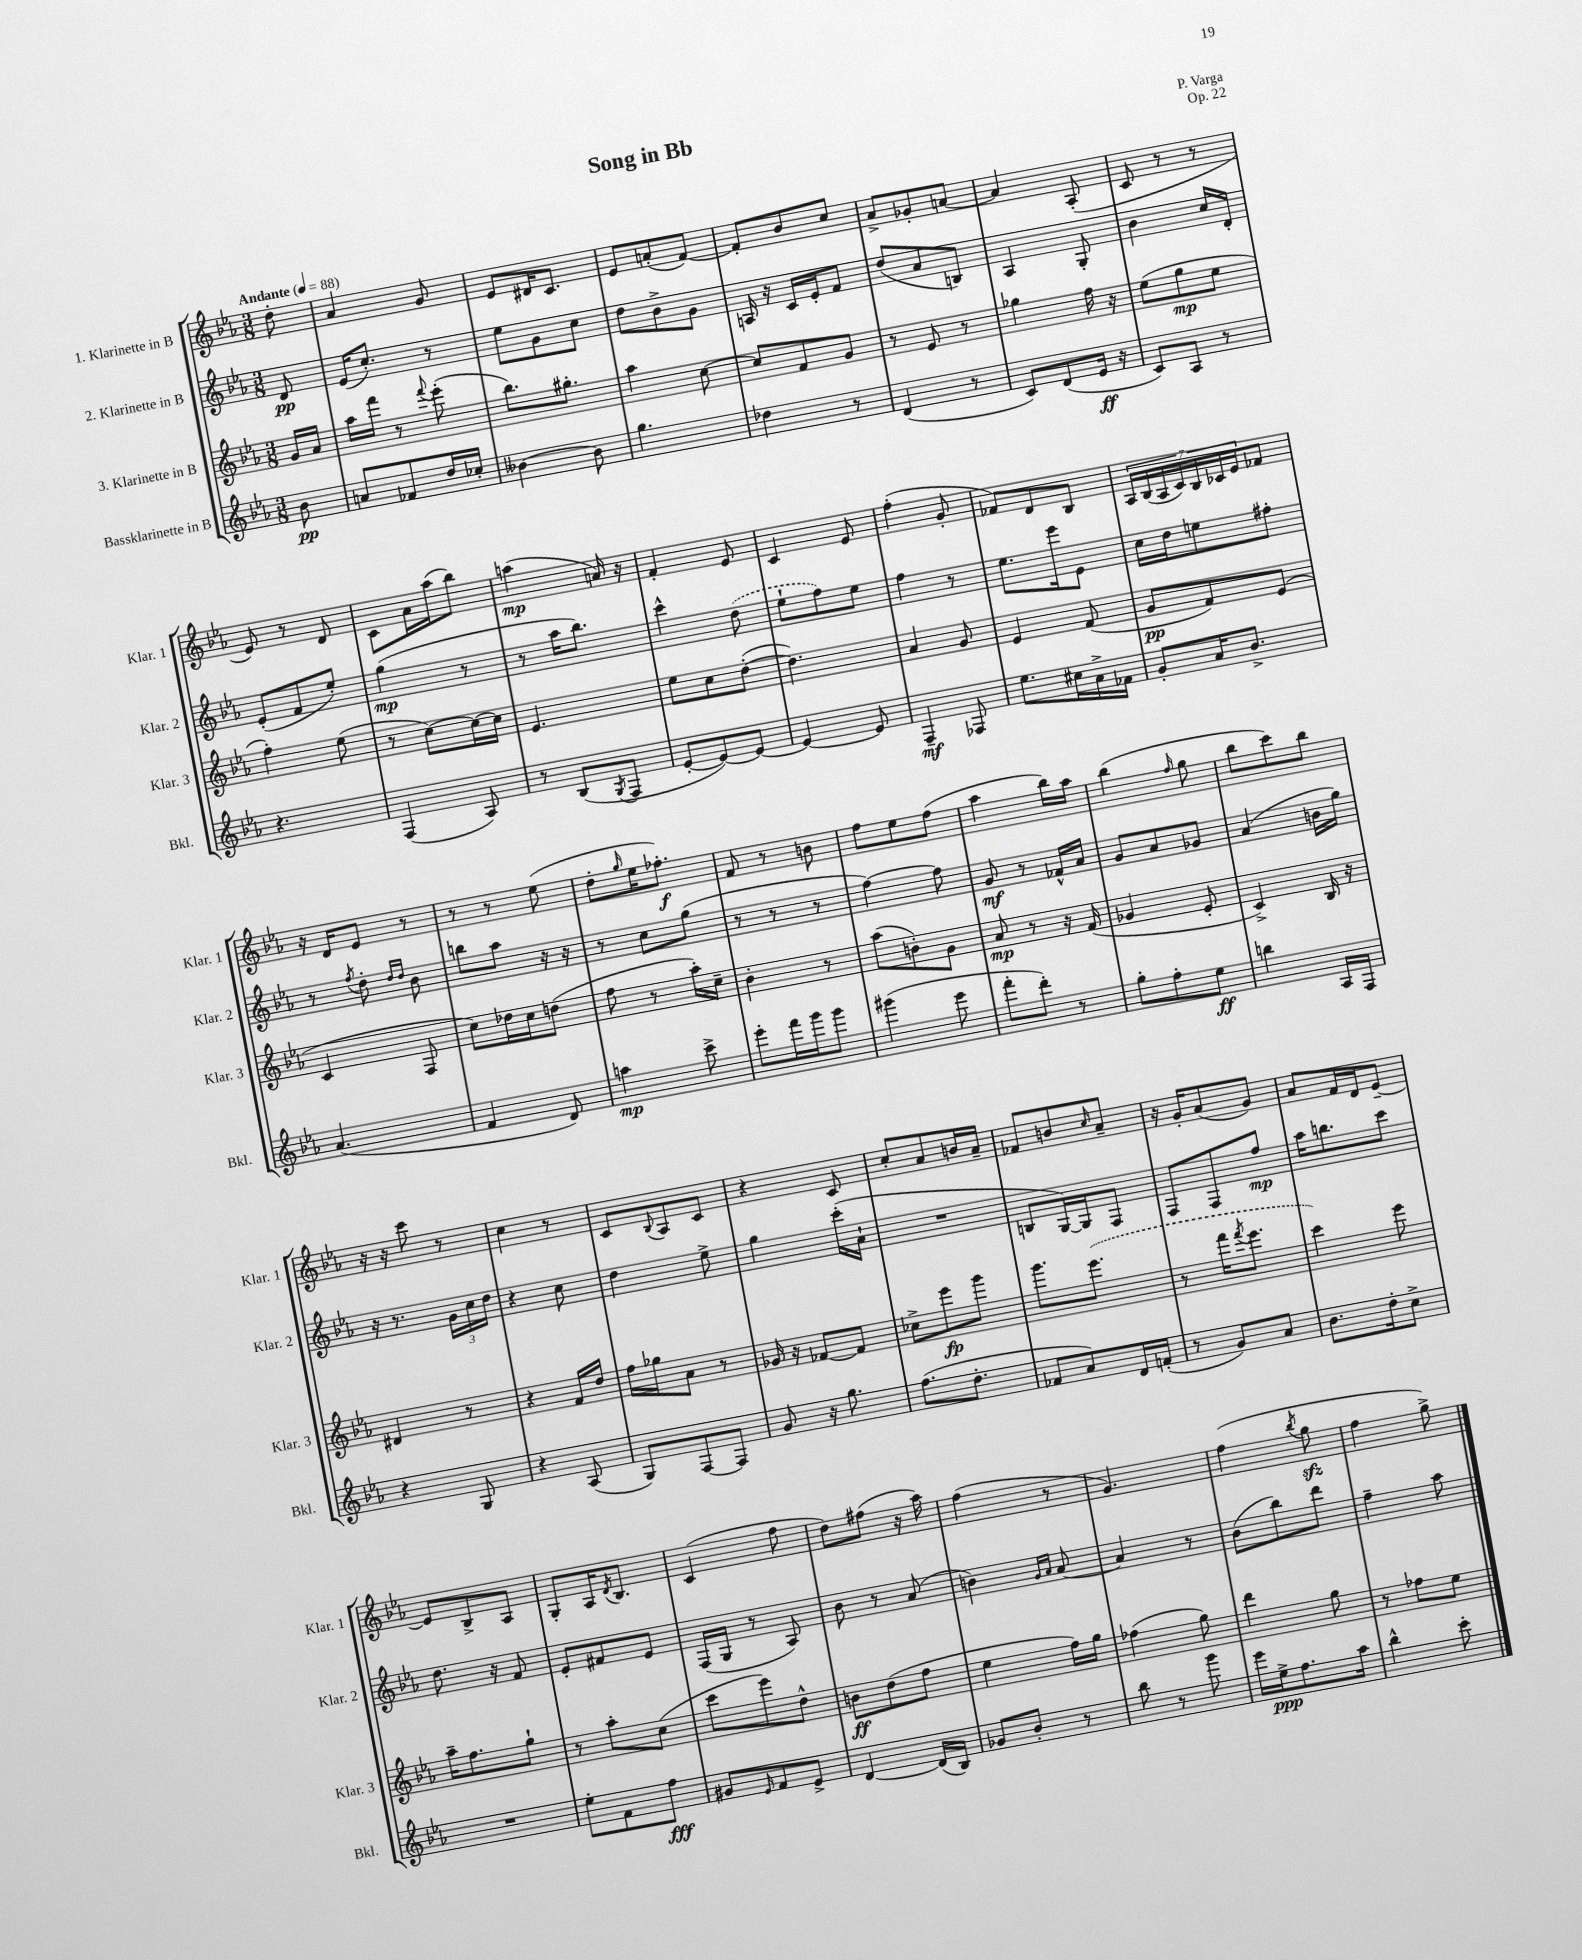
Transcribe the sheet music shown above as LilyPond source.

\header { title = "Song in Bb" composer = "P. Varga" opus = "Op. 22" }
<<
\new StaffGroup <<
\new Staff = "s0" \with { instrumentName = "1. Klarinette in B" shortInstrumentName = "Klar. 1" } {
    \clef treble \key ees \major \numericTimeSignature \time 3/8 \partial 8 \tempo "Andante" 4 = 88
    d''8-. |
    aes'4 g'8 |
    ees'8 dis'16 c'8. |
    ees'8 a'8-.( f'8~) |
    f'8-. bes'8 c''8 |
    aes'8-> ges'8-. a'8~ |
    a'4 aes8-.( |
    c'8 r8 r8 |
    ees'8) r8 d'8 |
    c'8 aes'16 aes''16( bes''8) |
    a''4\mp( a'16) r16 |
    f'4-. ees'8 |
    c'4 ees'8 |
    f''4-.( g'8-. |
    fes'8) d'8 bes8 |
    \tuplet 7/4 { aes16 bes16( aes16 c'16) bes16 ces'16 ees'16 } fes'8 |
    r16 d'16 ees'8 r8 |
    r8 r8 ees''8( |
    d''8-. \grace { g''16 } ees''16 fes''8.-.\f) |
    f'8 r8 b'8 |
    f''8 ees''8 f''8( |
    aes''4 bes''16) aes''16 |
    bes''4( \grace { f''16 } g''8 |
    bes''8 c'''8) bes''8 |
    r16 r16 c'''8 r8 |
    c''4 r8 |
    c'8 \appoggiatura { bes8 } aes8 c'8 |
    r4 c'8 |
    c''8-. aes'8 b'16 aes'16-- |
    fes'8 b'8 \grace { c''16 } aes'8-- |
    r16 g'16-. aes'8( g'8) |
    aes'8 f'16 d'16 ees'8~-- |
    ees'8 bes8-> aes8 |
    g8-. aes16 \acciaccatura { d'8 } bes8. |
    c'4( f''8 |
    d''8) fis''8( r16 aes''16) |
    f''4( r8 |
    g'4.) |
    f''4( \acciaccatura { bes''8 } g''8\sfz |
    f''4 g''8->) \bar "|." |
}
\new Staff = "s1" \with { instrumentName = "2. Klarinette in B" shortInstrumentName = "Klar. 2" } {
    \clef treble \key ees \major \numericTimeSignature \time 3/8 \partial 8
    d'8\pp |
    ees'16( c''8.-.) r8 |
    ees''8 g'8 c''8 |
    d''8 bes'8-> g'8 |
    a16 r16 c'16 ees'16-. f'8 |
    d''8( aes'8 b8) |
    aes4 g8-. |
    bes'4 c''16 d'16-. |
    ees'8-.( f'8 ees''8-.) |
    g''4\mp( r8 |
    r8 aes''16 bes''8.) |
    c'''4-^ \once \slurDashed d''8( |
    ees''8-! f''8) ees''8 |
    f''4 r8 |
    ees''8. ees'''16 ees'8 |
    c''16 d''16 e''8 fis''8-. |
    r8 \acciaccatura { f''8 } d''8-. \grace { d''16 d''16 } bes'8 |
    b''8 aes''8 r16 r16 |
    r8 c''8 g''8( |
    r8 r8 r8 |
    f''4~) f''8 |
    g'8\mf r8 fes'16-^ aes'16 |
    g'8 aes'8 ges'8 |
    aes'4( b'16 g''16) |
    r16 r8. \tuplet 3/2 { g'16 c''16 d''16 } |
    r4 c''8 |
    d''4 ees''8-> |
    g''4 c'''16-.( aes'16-! |
    R4. |
    b8 g16~) g16 f8 |
    f8 f8 f''8\mp |
    aes''16 b''8. c'''8 |
    d''8. r16 f'8 |
    ees'8-. fis'8 ees'8 |
    f16( g16 r8 aes8) |
    bes'8 r8 aes'8( |
    b'4) \grace { g'16 aes'16 } aes'8~ |
    aes'4 r8 |
    bes'8( bes''8) d'''8 |
    f''4-- aes''8 \bar "|." |
}
\new Staff = "s2" \with { instrumentName = "3. Klarinette in B" shortInstrumentName = "Klar. 3" } {
    \clef treble \key ees \major \numericTimeSignature \time 3/8 \partial 8
    g'16 aes'16 |
    aes''16 f'''16 r8 \appoggiatura { f'''8 } ees'''8-.( |
    bes''8.) gis''8.-. |
    aes''4 c''8~ |
    c''8 f'8 g'8 |
    r8 ees'8 r8 |
    ges''4 f''16 r16 |
    ees''8( g''8\mp ees''8 |
    f''4-.) ees''8( |
    r8 c''8~) c''16~ c''16 |
    ees'4. |
    ees''8 c''8 d''8~-.( |
    d''4.) |
    aes'4 g'8 |
    ees'4 f'8( |
    g'8\pp f'8) ees'8( |
    c'4 f8 |
    c''8) des''16 c''16 d''8( |
    f''8 r8 aes''16-.) c''16-- |
    bes'4-. r8 |
    aes''8( b'8-.) g'8 |
    aes'8\mp r8 r16 f'16( |
    ges'4 ees'8-. |
    c'4->) bes16 r16 |
    dis'4 r8 |
    r4 f'16 d''16 |
    f''16 ges''16 aes'8 r8 |
    ges'16 r16 fes'8~ fes'8 |
    ces''8-> ees'''8\fp g'''8 |
    g'''8. \once \slurDashed ees'''8.( |
    r8 f'''16 \acciaccatura { f'''8 } ees'''8. |
    c'''4) ees'''8 |
    aes''16-- f''8. g''8-! |
    r8 aes''8-. c''8( |
    c'''8 ees'''8) d''8-^ |
    b'8\ff d''8( f''8 |
    ees''4 f''16) g''16 |
    fes''4( g''8) |
    d'''4 g''8 |
    r8 fes''8 ees''8 \bar "|." |
}
\new Staff = "s3" \with { instrumentName = "Bassklarinette in B" shortInstrumentName = "Bkl." } {
    \clef treble \key ees \major \numericTimeSignature \time 3/8 \partial 8
    bes'8\pp |
    a'8 fes'8 d''16 ces''16-. |
    beses'4~ beses'8 |
    g''4. |
    des''4 r8 |
    d'4( r8 |
    c'8) d'8( ees'16\ff r16 |
    c'8) aes8 r8 |
    r4. |
    f4( aes8) |
    r8 bes8( \acciaccatura { g8 } f8 |
    ees'8~-. ees'8~) ees'8~ |
    ees'4~ ees'8 |
    f4--\mf fes8 |
    ees''8. cis''16 aes'16-> fes'16 |
    g'8-. aes'16 bes'8.-> |
    aes'4.( |
    f'4 d'8) |
    a''4\mp c'''8-> |
    ees'''8-. f'''16 g'''16 g'''8 |
    gis'''4( ees'''8 |
    f'''8-. d'''8-.) r8 |
    g''8-. f''8-. ees''8\ff |
    b''4 aes16 f16 |
    r4 g8 |
    r4 aes8( |
    g8) f8~ f8 |
    g'8 r16 g''8. |
    f''8.( d''8.-. |
    fes'8 aes'8) d'16 f'16-.( |
    r8 g'8) aes'8 |
    bes'8. d''16-. c''8-> |
    R4. |
    ees''8-. f'8 f''8\fff |
    gis'8 \grace { ees'16 } f'8 ees'8-> |
    d'4~ d'16( bes16) |
    ges'8 bes'8-. r8 |
    bes''8 r8 g'''8 |
    ees'''16 ees''16->\ppp f''8. aes''16 |
    bes''4-^ c'''8-. \bar "|." |
}
>>
>>
\layout { \context { \Score \remove "Bar_number_engraver" } }
